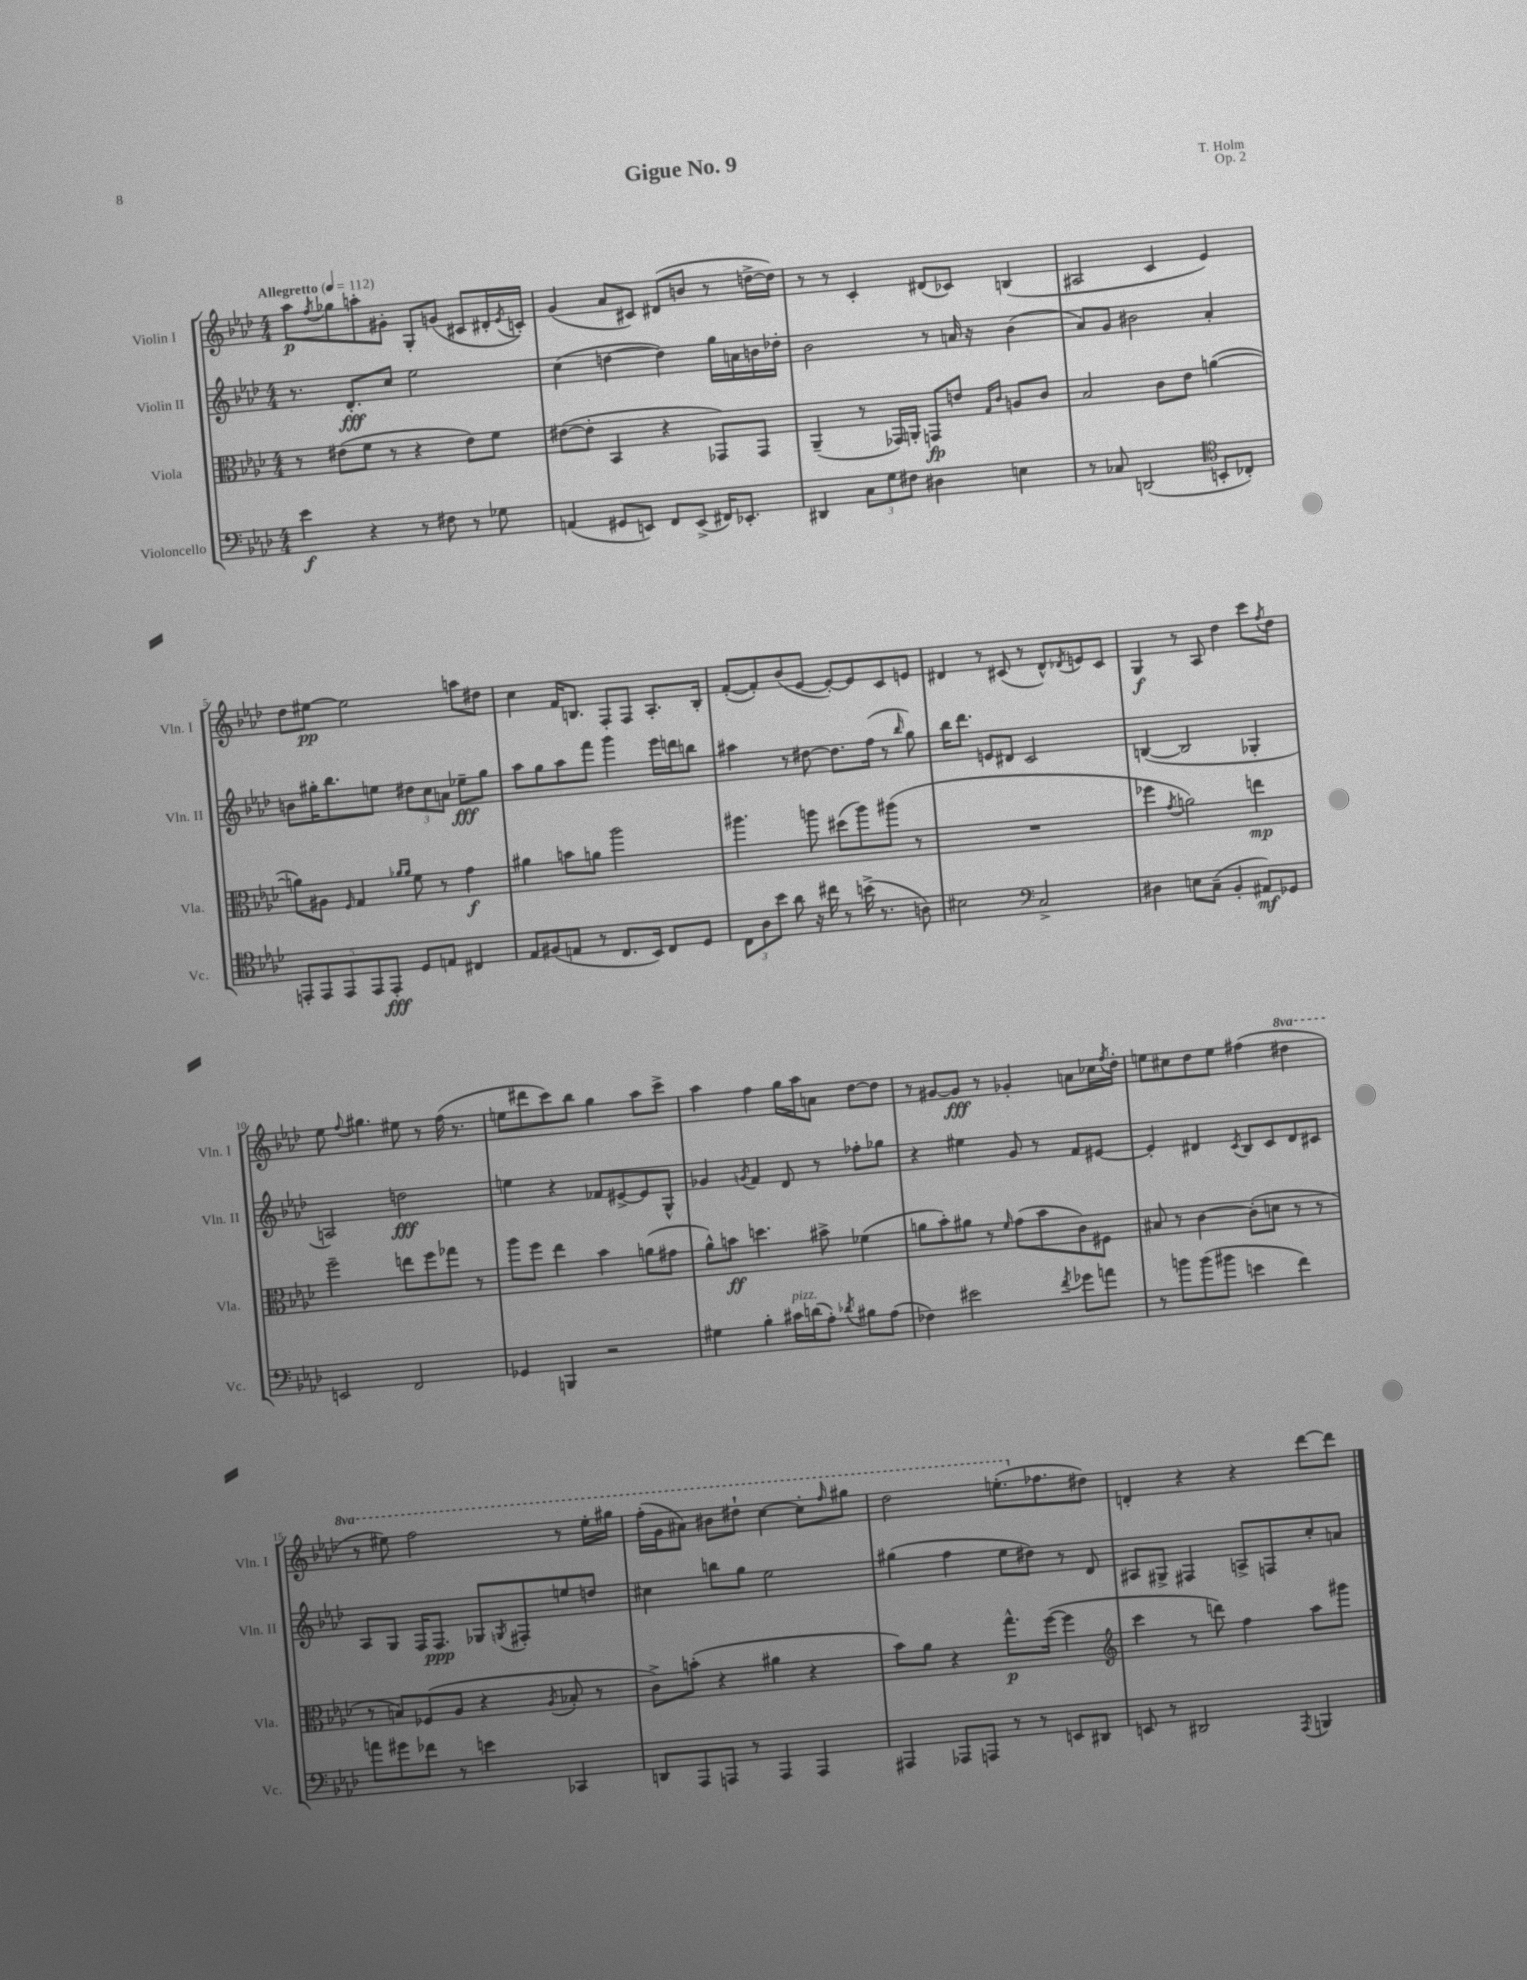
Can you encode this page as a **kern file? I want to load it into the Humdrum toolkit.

**kern	**kern	**kern	**kern
*staff4	*staff3	*staff2	*staff1
*clefF4	*clefC3	*clefG2	*clefG2
*k[b-e-a-d-]	*k[b-e-a-d-]	*k[b-e-a-d-]	*k[b-e-a-d-]
*M4/4	*M4/4	*M4/4	*M4/4
*MM112	*MM112	*MM112	*MM112
4e-	8r	8.r	8aa-
.	.	.	8qff
.	(8e#	.	8gg-
.	.	8.d-'	.
4r	8f	.	8aa'
.	8r	8cc	8g#'
8r	4r	2ee-	8G'
8F#	.	.	(8g
8r	8e#)	.	8c#
8G-	8f	.	16d#'
.	.	.	8qe-
.	.	.	16c')
=	=	=	=
(4AA	([8e#	(4cc	(4g
.	8e#']	.	.
8GG#	4BB-	[4dd	8a-
8EE)	.	.	8c#)
8FF	4r	4dd])	(8d#
(8EE^	.	.	8b
16FF#)	8GG-)	16gg	8r
8.EE-'	.	16a	.
.	8GG-	16b	[16dd^
.	.	16dd-'	16dd])
=	=	=	=
4DD#	(4AA-~	2b-	8r
.	.	.	8r
12C	8r	.	4c'
12G	.	.	.
.	16GG-)	.	.
12F#	.	.	.
.	16AA'	.	.
4D#	8GG	8r	(8d#
.	8e	16a	8c-)
.	.	16r	.
.	16qqG	.	.
.	16qqc	.	.
4E	8A	(4b-	(4B
.	8c	.	.
=	=	=	=
8r	2B-	8a-)	2A#
8C-	.	8g	.
(2DD	.	2b#	.
.	8c	.	4c
.	8e-	.	.
*clefC4	*	*	*
8BB'	([4a	4a-'	4e-)
8C-')	.	.	.
=	=	=	=
10EE'	8a])	8b	8dd-
10EE	.	.	.
.	8A#	16gg#'	[8ee#
.	.	8.bb-	.
10EE	.	.	.
.	16qqF	.	.
.	4G	.	2ee#]
10EE	.	.	.
.	.	8ee	.
10EE'	.	.	.
.	16qqa-	.	.
.	16qqa-	.	.
8D-	8f	12dd#	.
.	.	12cc	.
8E	8r	.	.
.	.	12a	.
4C#	4g	8ee-~	8aa
.	.	8gg#	8dd#
=	=	=	=
8E-	4a#	8aa-	4cc
(8F#	.	8gg	.
8E	8b	8aa-	16f
.	.	.	8.B
8r	8a	8fff	.
8.C	2aa-	4ggg	8F'
.	.	.	8F
16BB-)	.	.	.
8C	.	16eee-	8.A-'
.	.	16ddd	.
8D-	.	8bb	.
.	.	.	16B'
=	=	=	=
12C	4.aa#	4aa#	([8f'
12A-	.	.	.
.	.	.	8f'])
12b-	.	.	.
8a-	.	8r	(8b-
16r	8aa	[8dd#	[8e-
16cc#	.	.	.
8r	(8dd#	8.dd#]	8e-'_)
(16b^	8aa)	.	8e-]
8.r	.	(16ff	.
.	(8aa#	8r	8c
.	.	16qqbb-	.
8A)	8r	8gg)	8e
=	=	=	=
2B#	1r	16bb-	4d#
.	.	8.ddd-	.
.	.	8e	8r
.	.	8d#	(8c#
*clefF4	*	*	*
2C^	.	2c	8r
.	.	.	8d#^^)
.	.	.	8qd-
.	.	.	8e
.	.	.	8c#
=	=	=	=
4D#	4ff-	([4B	4G
.	8qg	.	.
8E	2a)	2B]	8r
(8C~	.	.	8A-
4BB-'	.	.	4dd-
8AA#)	4ee	4G-'	8ccc
.	.	.	8qff
8GG-	.	.	8dd-
=	=	=	=
2EE	2ff~	2A)	8ee-
.	.	.	8qqff
.	.	.	4.gg#
2FF	8ee	2dd	8ee#
.	8ff	.	8r
.	8gg-	.	(16ff
.	.	.	8.r
.	8r	.	.
=	=	=	=
4GG-	8aa-	4ee	8ee
.	8ff	.	8ddd#
4BBB	4ee-	4r	8ccc)
.	.	.	8bb-
2r	4b-	8f-	4gg
.	.	[8e#^	.
.	(8a	8e#]	8aa-
.	8g#	8G^^	8ccc^
=	=	=	=
4G#	8a-^^)	4g-	4aa-
.	8b	.	.
.	.	8qg	.
4B-'	4.dd	4f	4ff
16c#	.	8d-	16gg
(16d	.	.	16aa-
8A-')	8b#^	8r	8a
8qd-	.	.	.
8B#	(4f-	8ff-'	[8dd-
(8A-	.	8gg-	8dd-]
=	=	=	=
4F-)	8a	4r	8r
.	8b-')	.	[8g#
2e#	8a#	4ee#	8g#]
.	8r	.	8r
.	16qqf	.	.
.	(8g	8g	4g-'
.	8b-	8r	.
8qf	.	.	.
8g-	8c)	8f	8a
8a	8F#	[8e#	16cc-
.	.	.	8qff
.	.	.	16dd-'
=	=	=	=
8r	8B#	4e#']	8ee
8b	8r	.	8cc#
(8b	[4c	4d#	8dd-
8b#	.	.	8ee
.	.	8qc	.
4e	(8c']	8B-	(4ff#
.	8d	8c	.
4f)	8r	8d#	4ddd#
.	8r	8c#	.
=	=	=	=
8a	8r	8A-	8r
8g#	8B)	8G	8eee#)
8f-	(8F-	16F	2fff
.	.	8.F	.
8r	8A-	.	.
4e	4r	8G-	.
.	.	8qG	.
.	.	8F#'	.
.	8qA-	.	.
4CC-	8B-'	8ee	8r
.	8r	8dd	16eee#'
.	.	.	16ggg#
=	=	=	=
8DD	8c^)	4cc#	(16fff'
.	.	.	16gg
8AAA-	(8b'	.	8aa#)
8AAA	4r	8bb	8bb#
8r	.	8gg	8ddd#`
4AAA	4a#	2ee-	[4ccc
4AAA	4r	.	8ccc']
.	.	.	16qqfff
.	.	.	8ggg#
=	=	=	=
4AAA#	8b-)	(4gg#	2ddd-
.	8a-	.	.
8AAA-	4r	4ff	.
8AAA	.	.	.
8r	8.gg^^	8ee-	(8.eee'
8r	.	8dd#)	.
.	([16ff	.	8.ff-
8EE	4ff]	8r	.
8DD#	.	8d-	8dd#)
=	=	=	=
*	*clefG2	*	*
8EE	4ccc	8A#	4d'
8r	.	8G#^	.
2DD#	8r	4F#	4r
.	8ddd)	.	.
.	4ff	8A^	4r
.	.	8F	.
8qAAA-	.	.	.
4BBB	8aa-	8cc'	[8ddd-
.	8ggg#	8a	8ddd-]
==	==	==	==
*-	*-	*-	*-
